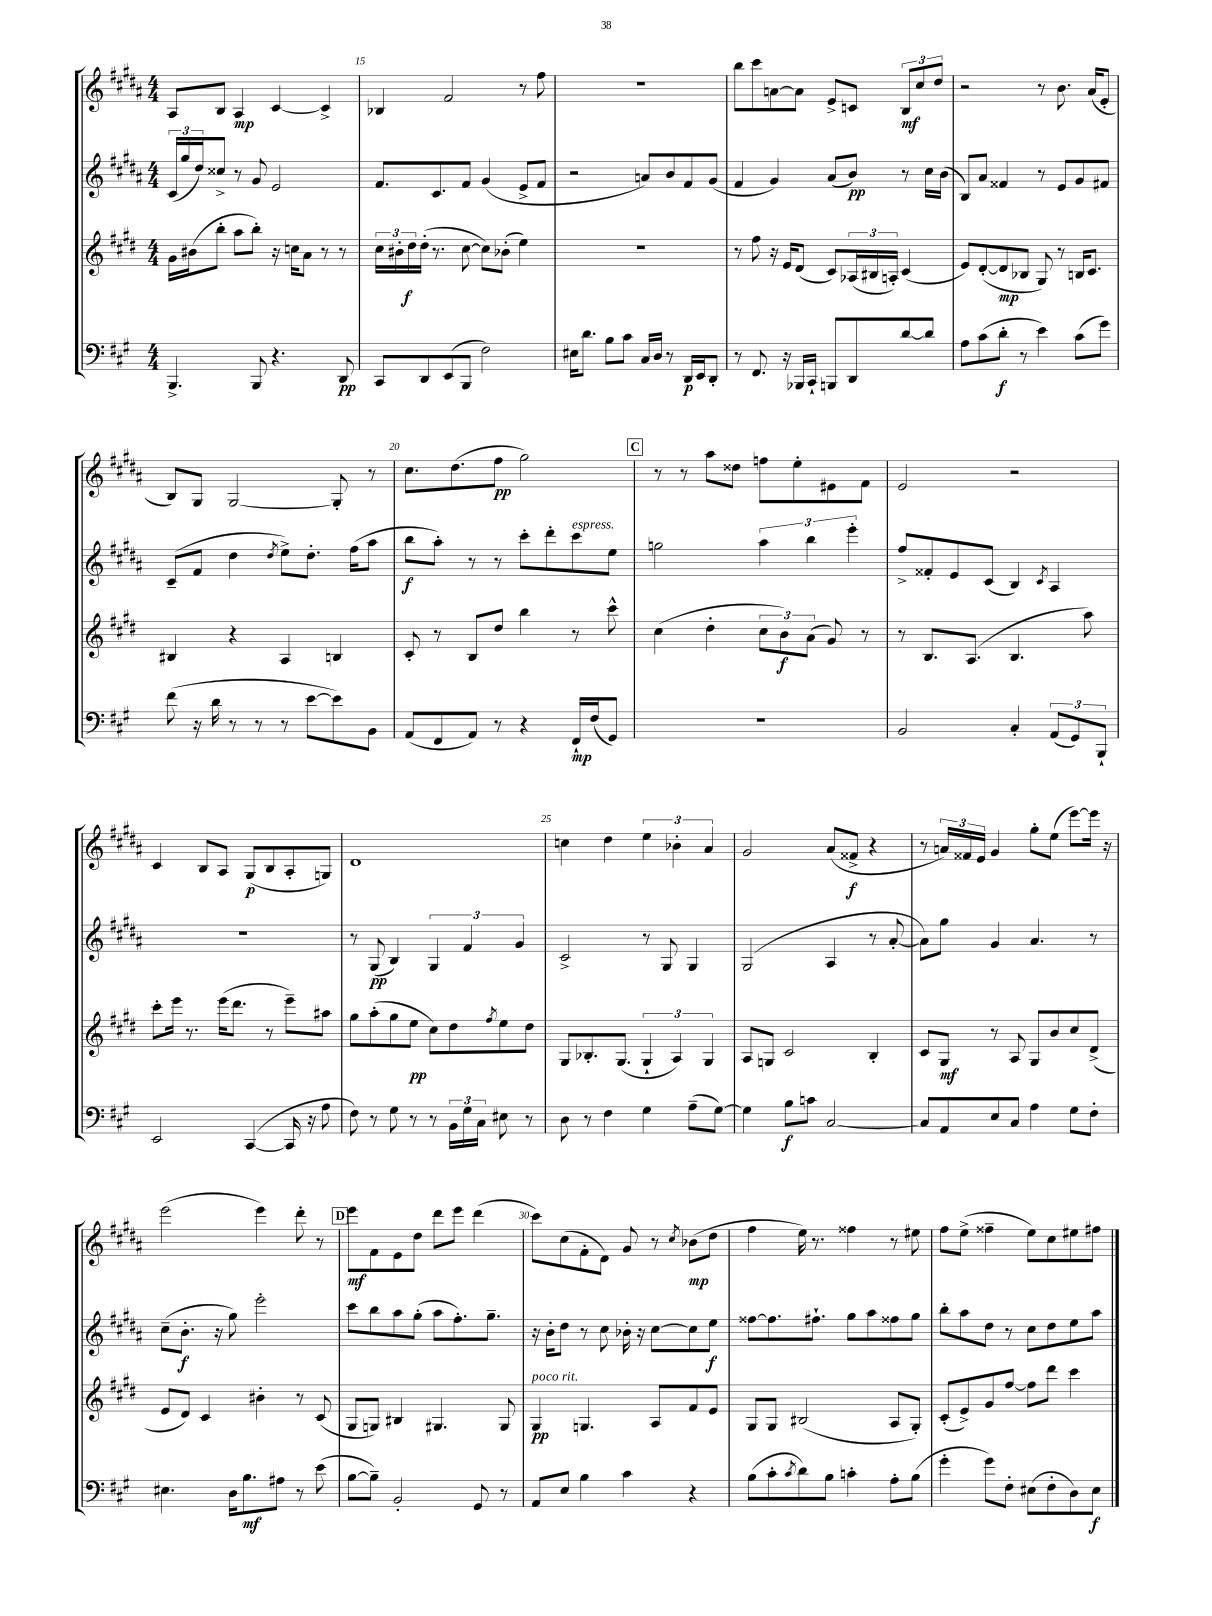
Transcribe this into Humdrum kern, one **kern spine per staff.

**kern	**kern	**kern	**kern
*staff4	*staff3	*staff2	*staff1
*clefF4	*clefG2	*clefG2	*clefG2
*k[f#c#g#]	*k[f#c#g#d#]	*k[f#c#g#d#a#]	*k[f#c#g#d#a#]
*M4/4	*M4/4	*M4/4	*M4/4
4.BBB^/	16g#\LL	(24c#/LL	8A#/L
.	.	24gg#/	.
.	(16b#\J	.	.
.	.	24dd#/J)	.
.	8bb'\J	8cc##^/J	8B/J
.	8aa\L	8r	4A#/
8BBB/	8bb'\J)	8g#/	.
4.r	16r	2e/	[4c#/
.	16cc\LK	.	.
.	8a\J	.	.
.	8r	.	4c#^/]
8DD/	8r	.	.
=	=	=	=
8CC#/L	24cc#\LL	8.f#/L	4B-/
.	24b#'\	.	.
.	24dd#\	.	.
8DD/	(16dd#'\JJ	.	.
.	8.r	8.c#/	.
(8EE/	.	.	2f#/
8BBB/J	[8cc#\	8f#/J	.
2F#\)	8cc#\]L)	(4g#/	.
.	(8b-'\J	.	.
.	4ee\)	8e^/L	8r
.	.	8f#/J	8ff#\
=	=	=	=
16E#\LK	1r	2r	1r
8.d\J	.	.	.
8B\L	.	.	.
8c#\J	.	.	.
16C#/LL	.	8a/L)	.
16D/JJ	.	.	.
8r	.	8b/	.
16DD/LL	.	8f#/	.
16EE/J	.	.	.
8DD'/J	.	(8g#/J	.
=	=	=	=
8r	8r	4f#/	8bb\L
8.FF#/	8ff#\	.	8ccc#\
.	16r	4g#/)	[8a\
16r	16e/LK	.	.
16BBB-/LL	(8d#/J	.	8a\]J
16CC#`/JJ	.	.	.
8BBB/L	8c#/L)	(8a#/L	8e^/L
8DD/	(24A-/L	8b/J)	8c/J
.	24B#/	.	.
.	24A'/JJ)	.	.
[8d/	(4c#/	8r	12B/L
.	.	.	12cc#/
8d/]J	.	16cc#\LL	.
.	.	.	12dd#/J
.	.	(16b\JJ	.
=	=	=	=
8A\L	8e/L)	8B/L)	2r
(8c#\	([8d#'/	8a#/J	.
8d'\J	8d#/]	4f##/	.
8r	8B-/J	.	.
4e\)	8G#/)	8r	8r
.	8r	8e/L	8.b\
(8c#\L	16B/LK	8g#/	.
.	8.c#/J	.	(16a#/LK
8g#\J)	.	8f#/J	8e'/J
=	=	=	=
(8f#\	4B#/	(8c#~/L	8B/L)
16r	.	8f#/J	8G#/J
16d\	.	.	.
8r	4r	4dd#\	[2G#/
8r	.	.	.
.	.	8qdd#/	.
8r	4A/	8ee^\L)	.
[8e\L	.	8.dd#'\J	.
8e\])	4B/	.	8G#'/]
.	.	(16ff#\LK	.
8BB\J	.	8aa#\J	8r
=	=	=	=
(8AA/L	8c#'/	8bb\L	8.cc#\L
8FF#/	8r	8aa#'\J)	.
.	.	.	(8.dd#\
8AA/J)	8B/L	8r	.
8r	8dd#/J	8r	8ff#\J
4r	4bb\	8ccc#'\L	2gg#\)
.	.	8ddd#'\	.
16FF#`/LL	8r	8ccc#\	.
(16F#/J	.	.	.
8GG#/J)	8ccc#^^\	8ee\J	.
=	=	=	=
1r	(4cc#\	2gg\	8r
.	.	.	8r
.	4dd#'\	.	8aa#\L
.	.	.	8dd##\J
.	12cc#\L	6aa#\	8ff\L
.	12b\)	.	.
.	.	.	8ee'\
.	(12a\J	6bb\	.
.	8g#/)	.	8e#\
.	.	6eee'\	.
.	8r	.	8f#\J
=	=	=	=
2BB/	8r	8ff#^/L	2e/
.	8.B/L	8f##'/	.
.	.	8e/	.
.	(8.A/J	.	.
.	.	(8c#/J	.
4C#'/	4.B/	4B/)	2r
.	.	8qc#/	.
(12AA/L	.	4A#/	.
12GG#/)	.	.	.
.	8aa\)	.	.
12BBB`/J	.	.	.
=	=	=	=
2EE/	8ccc#'\L	1r	4c#/
.	16eee\Jk	.	.
.	8.r	.	.
.	.	.	8B/L
.	(16eee\LK	.	8A#/J
.	8.ddd#\J	.	.
([4CC#/	.	.	(8G#/L
.	8r	.	8B/
16CC#/]	8eee~\L)	.	8A#'/
16r	.	.	.
8A\	8aa#\J	.	8G/J)
=	=	=	=
8F#\)	8gg#\L	8r	1d#
8r	(8aa'\	(8G#/	.
8G#\	8gg#\	4B/)	.
8r	8ee\J	.	.
8r	8cc#\L)	6G#/	.
24BB\LL	8dd#\	.	.
24G#\	.	6f#/	.
24C#\JJ	.	.	.
.	8qff#/	.	.
8E#\	8ee\	.	.
.	.	6g#/	.
8r	8dd#\J	.	.
=	=	=	=
8D\	8G#/L	2c#^/	4cc\
8r	8.B-'/	.	.
4F#\	.	.	4dd#\
.	(8.G#/J	.	.
4G#\	6G#`/	8r	6ee\
.	.	8G#/	.
.	6A/)	.	6b-'\
(8A~\L	.	4G#/	.
.	6G#/	.	6a#/
[8G#\J)	.	.	.
=	=	=	=
4G#\]	8A/L	(2G#/	2g#/
.	8G/J	.	.
8B\L	2c#/	.	.
8c\J	.	.	.
[2C#/	.	4A#/	(8a#/L
.	.	.	8f##^/J
.	4B'/	8r	4r
.	.	[8a#'/	.
=	=	=	=
8C#/]L	8c#/L	8a#\]L)	8r
8AA/	8G#/J	8gg#\J	24a/LL)
.	.	.	24f##/
.	.	.	24e/JJ
8E/	8r	4g#/	4g#/
8C#/J	8A/	.	.
4A\	8G#/L	4.a#/	8gg#'\L
.	8b/	.	(8ee\J
8G#\L	8cc#/	.	[8eee\L)
8F#'\J	(8d#^/J	8r	16eee\]Jk
.	.	.	16r
=	=	=	=
4.E#\	8e/L	(8cc#~\L	(2eee\
.	8d#/J)	8.b'\J	.
.	4c#/	.	.
.	.	16r	.
16D\LK	.	8gg#\)	.
8.B\	.	.	.
.	4b#'\	2eee'\	4eee\)
8A#\J	.	.	.
8r	8r	.	8ddd#'\
(8e\	(8c#/	.	8r
=	=	=	=
[8B\L	8G#/L	8ccc#\L	8eee\L
8B~\]J)	8G/J)	8bb\	8f#\
2BB'/	4B#/	8aa#\	8e\
.	.	(8gg#'\J	8dd#\J
.	4.G#/	8aa#\L	8ddd#\L
.	.	8.ff#'\)	8eee\J
8GG#/	.	.	(4ddd#\
.	.	8.gg#~\J	.
8r	8G#/	.	.
=	=	=	=
8AA/L	4G#/	16r	8ccc#\L)
.	.	16b'\LK	.
8E/J	.	8dd#\J	(8cc#\
4B\	4.G/	8r	8f#'\
.	.	8cc#\	8d#\J)
4c#\	.	16b-'\	8g#/
.	.	16r	.
.	8A/L	[8cc#\L	8r
.	.	.	8qcc#/
4r	8f#/	8cc#\]	(8b-\L
.	8e/J	8ee\J	8dd#\J
=	=	=	=
(8B\L	8G#/L	[8ff##\L	4ff#\
8c#'\	8G#/J	8.ff##\]	.
8qc#/	.	.	.
8d\)	(2B#/	.	16ee\)
.	.	8.ff#`\J	8.r
8B\J	.	.	.
4c'\	.	8gg#\L	4ff##\
.	.	8aa#\	.
8A'\L	8A/L	8ff##\	8r
(8B\J	8G#'/J)	8gg#\J	8ee#\
=	=	=	=
4g#'\	(8c#'/L	8bb'\L	8ff#\L
.	8e^/)	8aa#\	(8ee^\J
8g#\L)	8g#/	8dd#\J	4ff##~\
8F#'\J	[8ff#/J	8r	.
(8E#\L	8ff#\]L	8cc#\L	8ee\L)
8F#'\	8ddd#\J	8dd#\	8cc#\
8D\)	4ccc#\	8ee\	8ee#\
8E#\J	.	8aa#\J	8ff#\J
==	==	==	==
*-	*-	*-	*-
